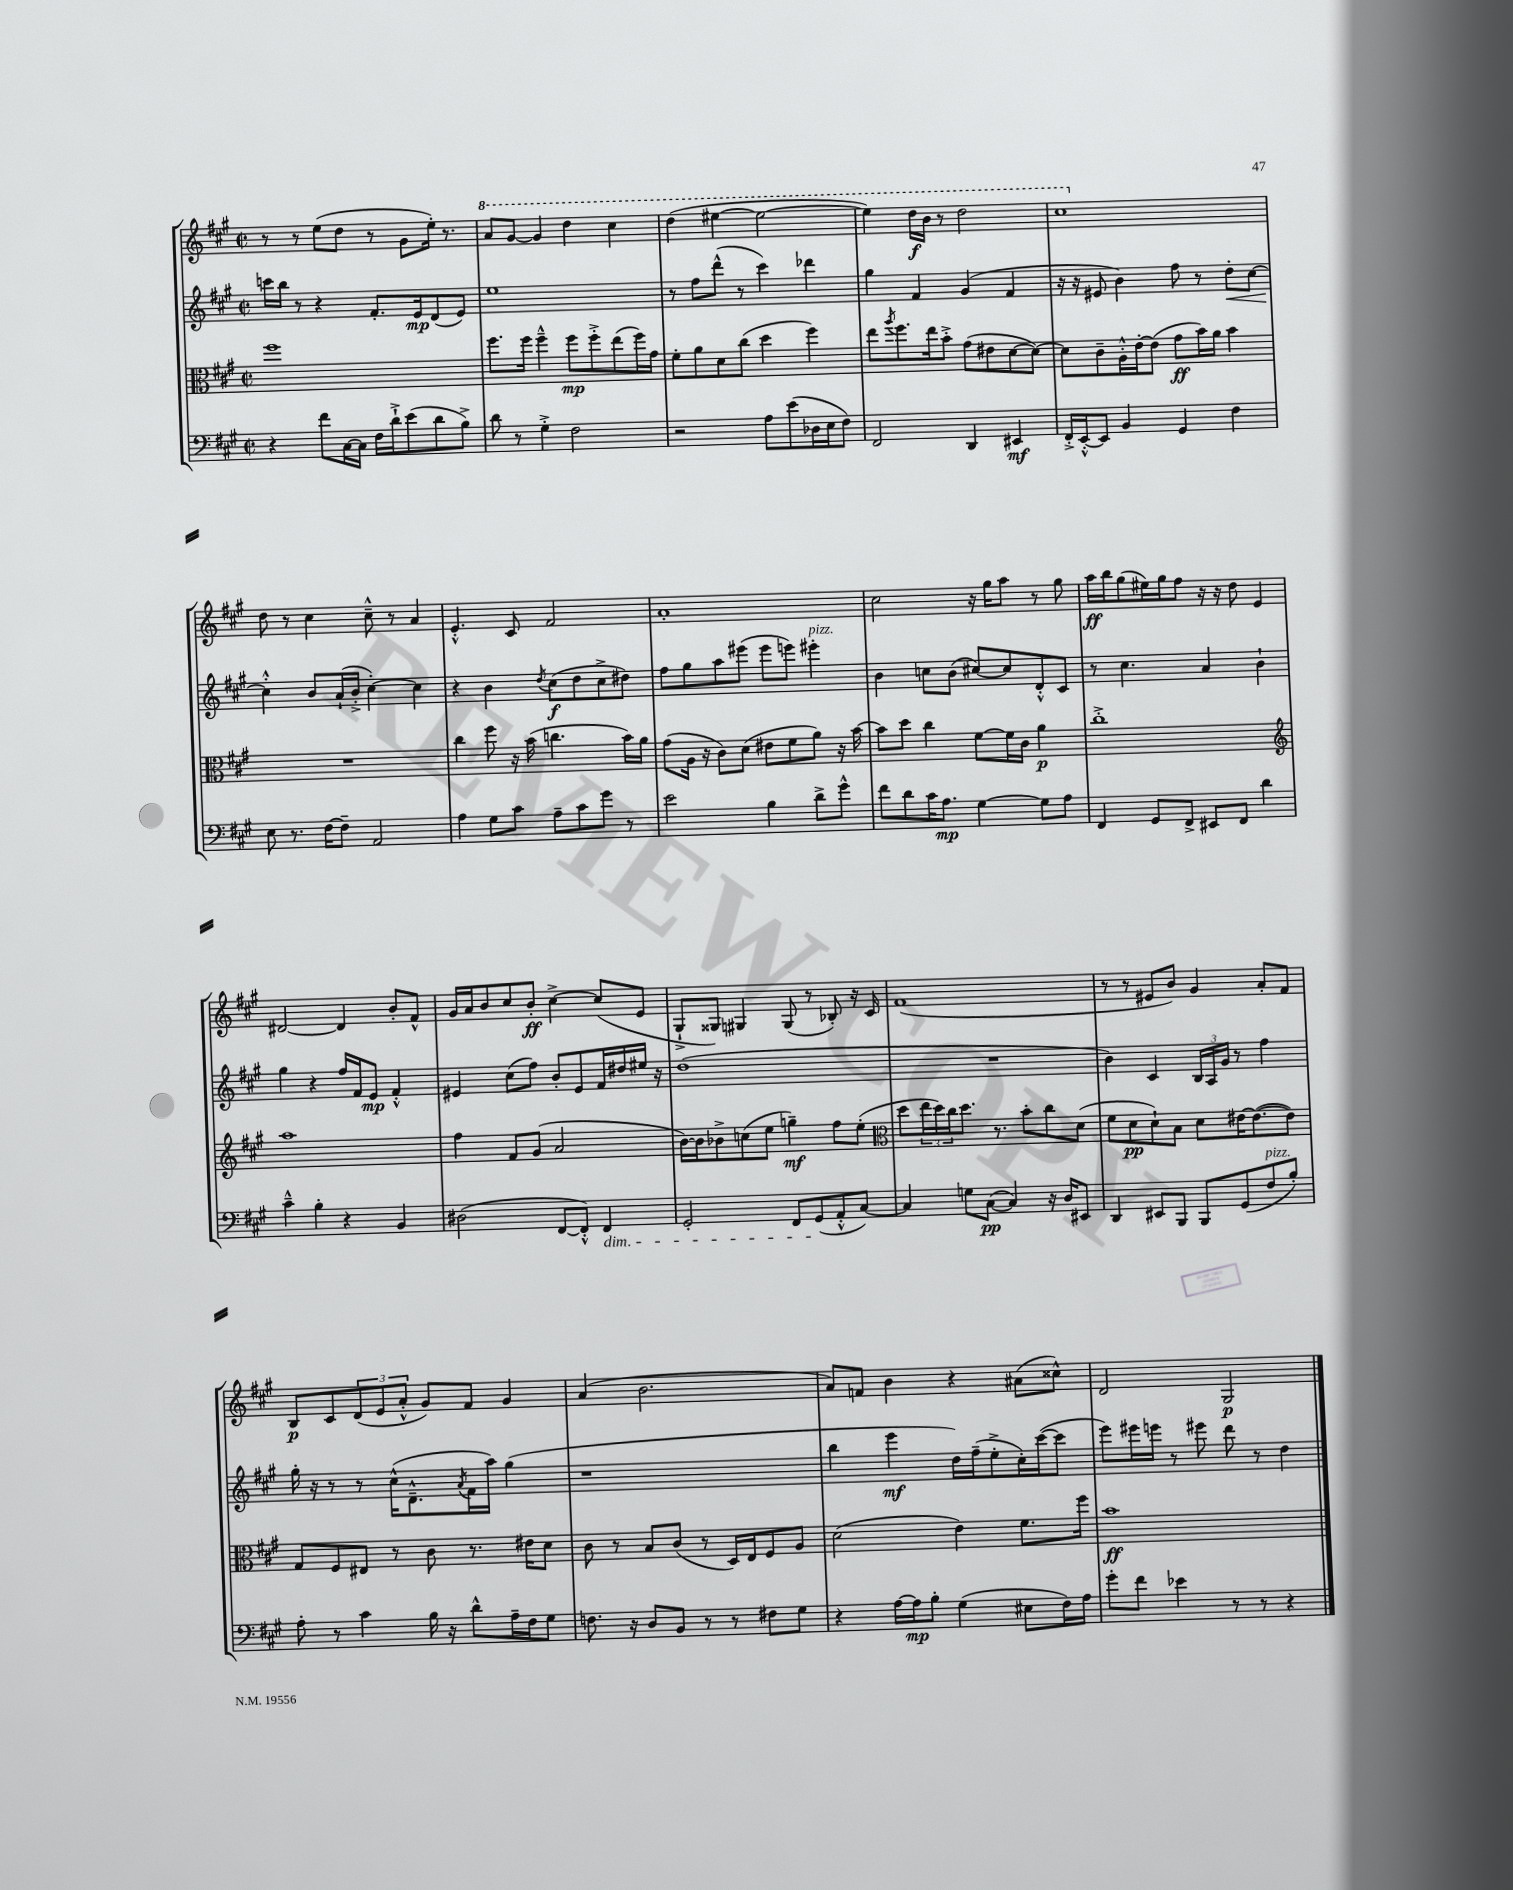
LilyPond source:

<<
\new StaffGroup <<
\new Staff = "s0" {
    \clef treble \key a \major \defaultTimeSignature \time 2/2
    r8 r8 e''8( d''8 r8 gis'8 e''16-.) r8. |
    \ottava #1 a''8 gis''8~ gis''4 d'''4 cis'''4 |
    d'''4( eis'''4~ eis'''2~ |
    eis'''4) d'''16\f b''16 r8 d'''2 |
    cis'''1 \ottava #0 |
    d''8 r8 cis''4 cis''8---^ r8 a'4 |
    e'4.-.-^ cis'8 fis'2 |
    a'1-. |
    cis''2 r16 gis''16 a''8 r8 gis''8 |
    a''16\ff b''16 gis''8( eis''16) gis''16 fis''8 r16 r16 d''8 e'4 |
    dis'2~ dis'4 b'8-. fis'8-^ |
    gis'16 a'16 b'8 cis''8 b'8-.\ff cis''4~-> cis''8( e'8 |
    gis8-!-> gisis8) gis4 gis8( r8 bes8-.) r16 cis'16 |
    fis'1( |
    r8 r8 eis'8 b'8) gis'4 a'8-. fis'8 |
    b8\p cis'8 \tuplet 3/2 { d'8( e'8 a'8-.-^ } gis'8) fis'8 gis'4 |
    a'4( b'2. |
    a'8) f'8 b'4 r4 ais'8( cisis''8-^) |
    d'2 gis2\p \bar "|." |
}
\new Staff = "s1" {
    \clef treble \key a \major \defaultTimeSignature \time 2/2
    c'''16 b''16 r8 r4 fis'8.-. e'16\mp d'8( e'8) |
    e''1 |
    r8 fis''8 d'''8-^( r8 cis'''4) des'''4 |
    gis''4 fis'4 gis'4( fis'4 |
    r16 r16 eis'8 b'4) fis''8 r8 d''8-.\< cis''8~ |
    cis''4-.-^\! b'8 a'16-!( b'16-.-> cis''4~-.) cis''4 |
    r4 b'4 \acciaccatura { d''8 } cis''8\f( d''8 cis''8-> dis''8) |
    fis''8 gis''8 a''8 eis'''8( eis'''8 e'''8) eis'''4-.^\markup { \italic "pizz." } |
    b'4 c''8 b'8( cis''8~) cis''8 d'8-.-^ cis'8 |
    r8 cis''4. a'4 b'4-! |
    gis''4 r4 fis''16 fis'16 e'8\mp fis'4-.-^ |
    eis'4 cis''8( fis''8) b'8-. eis'8 fis'16 dis''16 eis''16 r16 |
    d''1( |
    R1 |
    b'4) cis'4 \tuplet 3/2 { b16 a16 gis'16 } r8 fis''4 |
    gis''16-. r16 r8 r8 cis''16-^( d'8.---^ \acciaccatura { a'8 } fis'16 a''16) gis''4( |
    r1 |
    b''4 e'''4\mf d''16) fis''16--( e''8-.-> cis''16-.) cis'''16~( cis'''8 |
    e'''8) eis'''16 e'''16 r8 eis'''8 d'''8 r8 d''4 \bar "|." |
}
\new Staff = "s2" {
    \clef alto \key a \major \defaultTimeSignature \time 2/2
    fis''1 |
    fis''8. fis''16 fis''4---^ fis''8\mp fis''8-.-> e''8( fis''16) gis'16 |
    fis'8-. a'8 d'8 cis''8( d''4 fis''4) |
    e''8 \acciaccatura { a''8 } fis''8. e''16 b'8-.-> gis'8( eis'8 d'8~ d'8~) |
    d'8 cis'8-- a16-.-^ e'16~-. e'8( gis'8\ff b'16) a'16 b'4 |
    R1 |
    cis''4 fis''8 r16 b'16( c''4. b'16) a'16 |
    gis'8( a16 r16 cis'8) d'8( eis'8 fis'8 a'8) r16 b'16~ |
    b'8 d''8 cis''4 fis'8~ fis'16 cis'16 a'4\p |
    cis''1-.-> |
    \clef treble a''1 |
    fis''4 fis'8 gis'8( a'2 |
    b'16~) b'16 bes'8-> c''8( e''8 g''4--\mf) fis''8 e''8-.( |
    \clef alto d''8 \tuplet 3/2 { e''16 d''16) cis''16 } d''8. r8. b'8-. cis''8 d'8( |
    fis'8 d'8\pp d'8-!) b8 d'8 eis'16~ eis'8.~( eis'8) |
    gis8 fis8 eis8 r8 cis'8 r8. eis'16 d'8 |
    cis'8 r8 b8 cis'8( r8 d16) e16 fis8 a8 |
    d'2( e'4) fis'8. fis''16 |
    b'1\ff \bar "|." |
}
\new Staff = "s3" {
    \clef bass \key a \major \defaultTimeSignature \time 2/2
    r4 fis'8 cis16~ cis16 fis16 d'16-!-> e'8( d'8 b8->) |
    d'8 r8 gis4-.-> fis2 |
    r2 a8 e'8( des16 e16 fis8) |
    fis,2 d,4 eis,4\mf |
    fis,16-.-> e,16~-.-^ e,8 b,4 gis,4 fis4 |
    e8 r8. fis16~ fis8-- a,2 |
    a4 gis8 cis'8 a8-- cis'8 gis'8 r8 |
    e'2 b4 d'8-> gis'8-^ |
    fis'8 d'8 cis'16 a8.\mp gis4~ gis8 a8 |
    fis,4 gis,8 fis,8-> eis,8 fis,8 d'4 |
    cis'4---^ b4-. r4 b,4 |
    dis2( fis,8~ fis,8-.-^) fis,4\dim |
    gis,2-. fis,8 gis,8\!( a,8-.-^ cis8~) |
    cis4 g8 cis8~\pp( cis4) r16 d16 eis,8 |
    d,4 eis,8 b,,8 b,,8 gis,8( fis8^\markup { \italic "pizz." } b8-.) |
    a8-. r8 cis'4 b16 r16 d'8-^ a16-- fis16 gis8 |
    f8. r16 d8 b,8 r8 r8 fis8 gis8 |
    r4 a16~ a16\mp b8-. gis4( eis8 fis16) a16 |
    gis'8-. fis'8 ees'4 r8 r8 r4 \bar "|." |
}
>>
>>
\layout { \context { \Score \remove "Bar_number_engraver" } }
